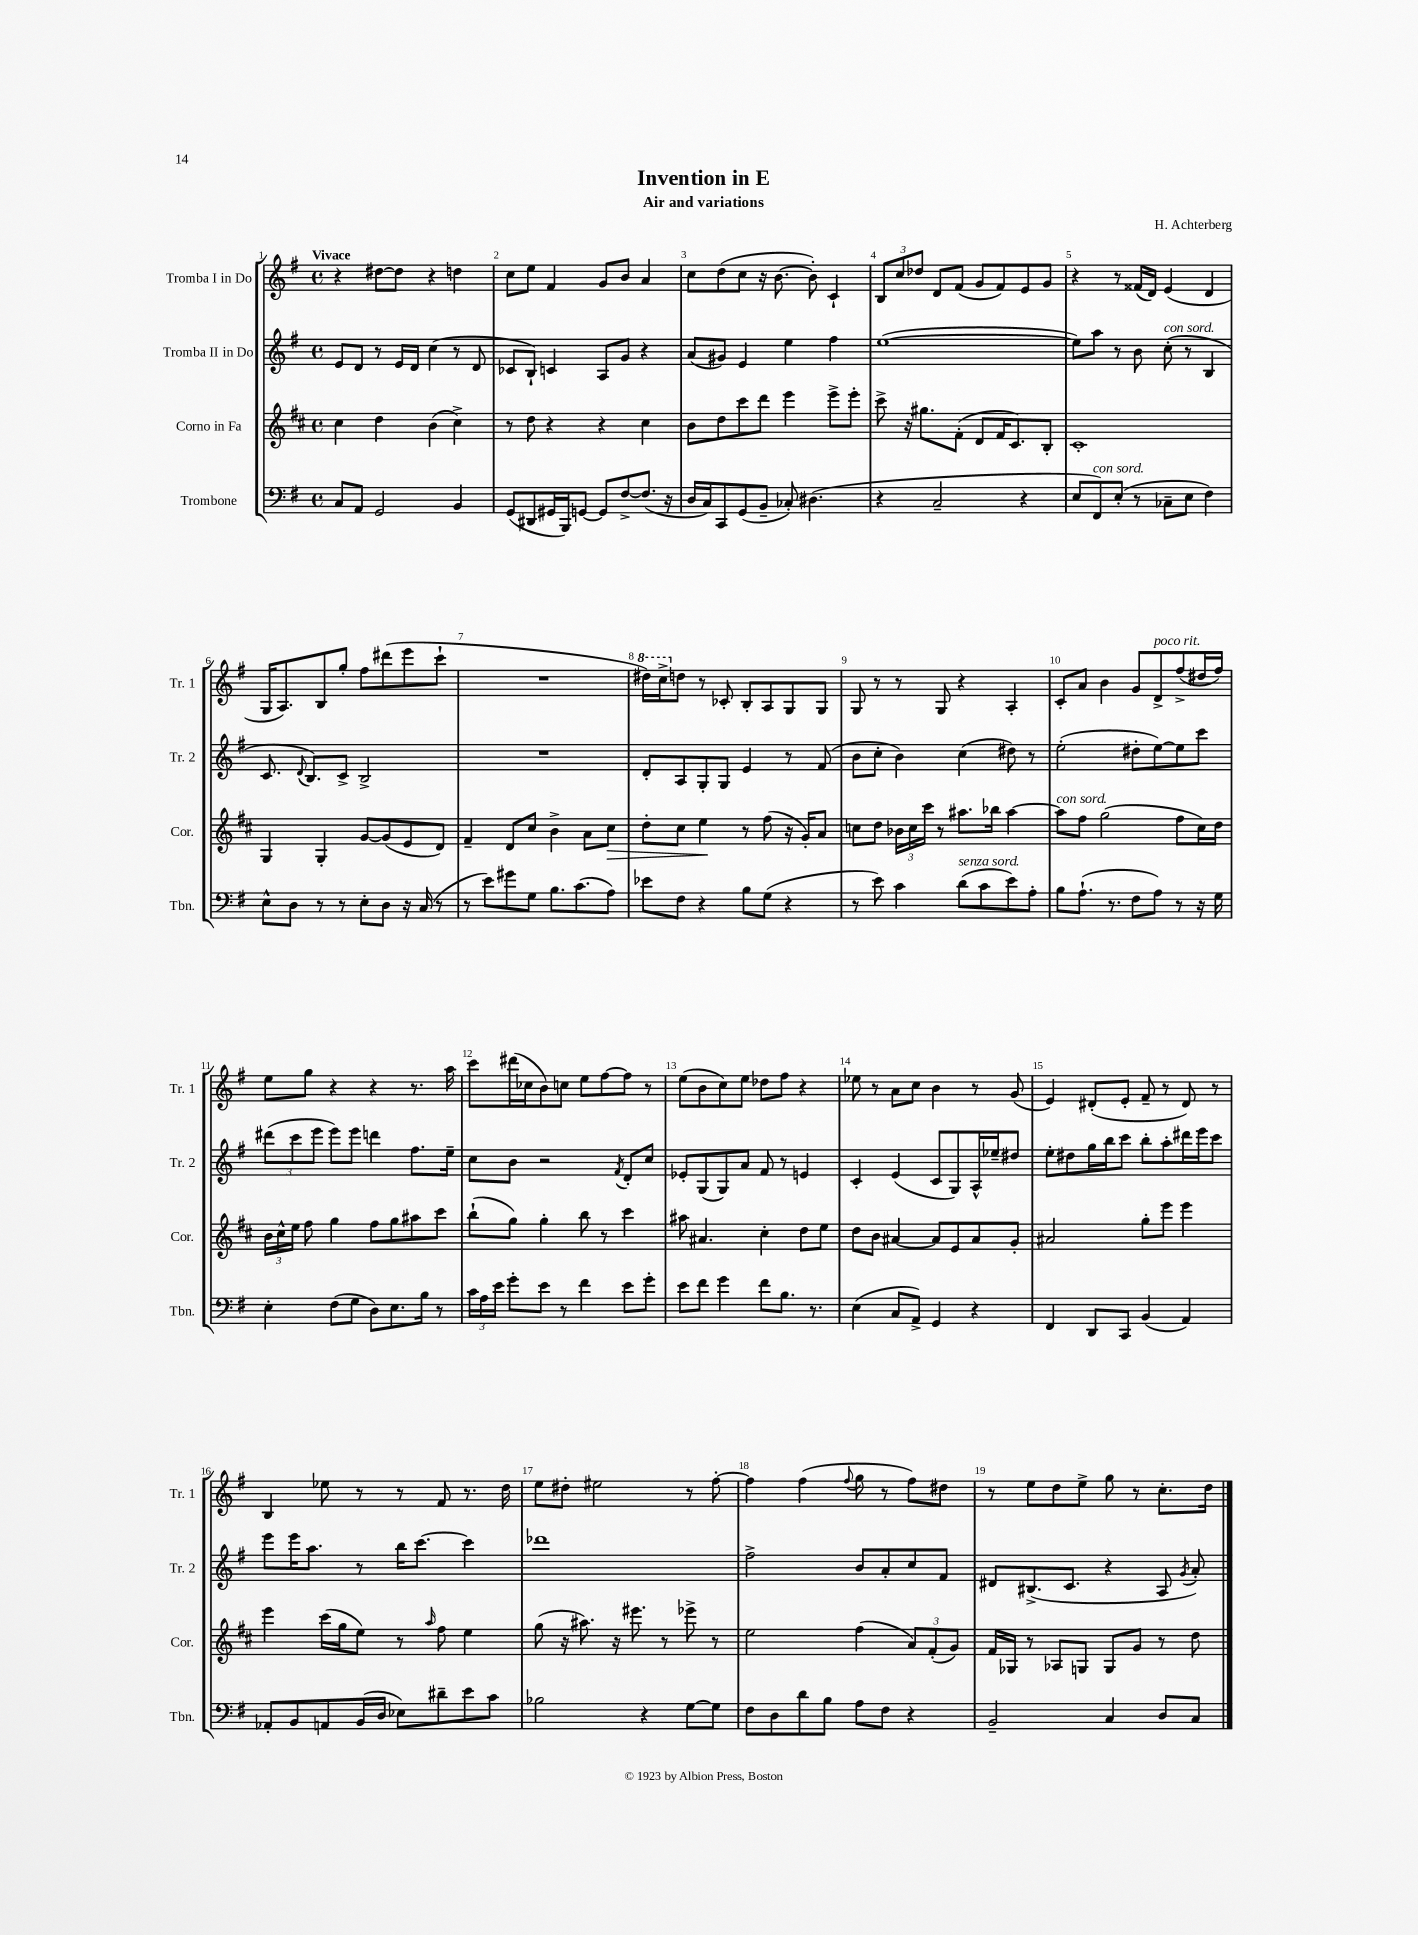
\header { title = "Invention in E" composer = "H. Achterberg" subtitle = "Air and variations" }
<<
\new StaffGroup <<
\new Staff = "s0" \with { instrumentName = "Tromba I in Do" shortInstrumentName = "Tr. 1" } {
    \clef treble \key g \major \defaultTimeSignature \time 4/4 \tempo "Vivace"
    \autoBeamOff r4 dis''8[~ dis''8] r4 d''4 |
    c''8[ e''8] fis'4 g'8[ b'8] a'4 |
    c''8[ d''8( c''8] r16 b'8.~ b'8-.) c'4-! |
    \tuplet 3/2 { b8[ c''8 des''8] } d'8[ fis'8]( g'8[ fis'8) e'8 g'8] |
    r4 r8 fisis'16[( d'16]) e'4( d'4 |
    g16[ a8.) b8 g''8]-. fis''8[ dis'''8( e'''8 c'''8]-! |
    R1 |
    \ottava #1 dis'''16[) c'''16-> \ottava #0 d''!8] r8 ces'8-. b8[-. a8 g8 g8] |
    g8 r8 r8 g8 r4 a4-. |
    c'8[-. a'8] b'4 g'8[ d'8->^\markup { \italic "poco rit." } fis''8->( dis''16 fis''16]) |
    e''8[ g''8] r4 r4 r8. a''16 |
    c'''8[ dis'''16( ces''16 b'8) c''8] e''8[ fis''8~ fis''8] r8 |
    e''8[( b'8 c''8) e''8] des''8[ fis''8] r4 |
    ees''8 r8 a'8[ c''8] b'4 r8 g'8( |
    e'4) dis'8[-.( e'8]-. fis'8-- r8 dis'8) r8 |
    b4 ees''8 r8 r8 fis'8 r8. d''16 |
    e''8[ dis''8]-. eis''2 r8 fis''8~-. |
    fis''4 fis''4( \appoggiatura { fis''8 } g''8 r8 fis''8[) dis''8] |
    r8 e''8[ d''8 e''8]-> g''8 r8 c''8.[-. d''16] \bar "|." |
}
\new Staff = "s1" \with { instrumentName = "Tromba II in Do" shortInstrumentName = "Tr. 2" } {
    \clef treble \key g \major \defaultTimeSignature \time 4/4
    \autoBeamOff e'8[ d'8] r8 e'16[ d'16] c''4( r8 d'8 |
    ces'8[ b8]-!) c'4 a8[ g'8] r4 |
    a'8[( gis'8]) e'4 e''4 fis''4 |
    e''1~( |
    e''8[) a''8] r8 b'8 c''8-.^\markup { \italic "con sord." }( r8 b4 |
    c'8. \appoggiatura { d'8 } b8.[) c'8]-> b2-> |
    R1 |
    d'8[-. a8 g8-. g8] e'4 r8 fis'8( |
    b'8[ c''8]-. b'4) c''4( dis''8) r8 |
    e''2-.( dis''8[-. e''8~) e''8 c'''8] |
    \tuplet 3/2 { dis'''8[( c'''8 e'''8] } e'''8[) e'''8] d'''4 fis''8.[ e''16]-- |
    c''8[ b'8] r2 \acciaccatura { fis'8 } d'8[-. c''8] |
    ees'8[-. g8( g8) a'8] fis'8 r8 e'4 |
    c'4-. e'4( c'8[ g8) a16-^ ees''16-- dis''8] |
    e''8[-. dis''8 g''16 b''16 c'''8] b''8[-. a''8-. dis'''16 e'''16 c'''8] |
    e'''8[ e'''16 a''8.] r8 b''16[ c'''8.]~ c'''4 |
    des'''1 |
    fis''2-> b'8[ a'8-. c''8 fis'8] |
    dis'8[ bis8.->( c'8.] r4 a8 \acciaccatura { g'8 } a'8-.) \bar "|." |
}
\new Staff = "s2" \with { instrumentName = "Corno in Fa" shortInstrumentName = "Cor." } {
    \clef treble \key d \major \defaultTimeSignature \time 4/4
    \autoBeamOff cis''4 d''4 b'4( cis''4->) |
    r8 d''8 r4 r4 cis''4 |
    b'8[ d''8 cis'''8 d'''8] e'''4 e'''8[-> e'''8]-. |
    cis'''8-> r16 gis''8.[ fis'8]-.( d'8[ fis'16 cis'8.) b8]-. |
    cis'1-. |
    g4 g4-. g'8[~ g'8( e'8 d'8]) |
    fis'4-- d'8[ cis''8] b'4-> a'8[ cis''8]\> |
    d''8[-. cis''8] e''4\! r8 fis''8( r16 g'16[-.) a'8] |
    c''8[ d''8] \tuplet 3/2 { bes'16[ c''16 cis'''16] } r8 ais''8.[ bes''16] ais''4~ |
    ais''8[^\markup { \italic "con sord." } fis''8] g''2( fis''8[ cis''16) d''16] |
    \tuplet 3/2 { b'16[ cis''16-^ e''16] } fis''8 g''4 fis''8[ g''8 ais''8 cis'''8] |
    b''8[-!( g''8]) g''4-. b''8 r8 cis'''4 |
    ais''8 ais'4. cis''4-. d''8[ e''8] |
    d''8[ b'8] ais'4~ ais'8[ e'8 ais'8 g'8]-. |
    ais'2 g''8[-. e'''8] e'''4 |
    e'''4 cis'''16[( g''16 e''8]) r8 \grace { a''16 } fis''8 e''4 |
    g''8( r16 ais''8.) r16 eis'''8. r8 ees'''8-> r8 |
    e''2 fis''4( \tuplet 3/2 { a'8[) fis'8-.( g'8]) } |
    fis'16[ ges16] r8 aes8[ g8] g8[ g'8] r8 d''8 \bar "|." |
}
\new Staff = "s3" \with { instrumentName = "Trombone" shortInstrumentName = "Tbn." } {
    \clef bass \key g \major \defaultTimeSignature \time 4/4
    \autoBeamOff c8[ a,8] g,2 b,4 |
    g,8[( dis,8 gis,16 b,,16) g,8]~ g,8[ fis8~-> fis8.]( r16 |
    d16[ c16) c,8 g,8( b,8]-- ces8-.) dis4.( |
    r4 c2-- r4 |
    e8[ fis,8^\markup { \italic "con sord." }) e8]-.( r8 ces8[-- e8] fis4) |
    e8[-^ d8] r8 r8 e8[-. d8] r16 c16( r8 |
    r8 e'8[) gis'8 g8] b8.[ c'8.( a8]) |
    ees'8[ fis8] r4 b8[ g8]( r4 |
    r8 e'8) c'4 d'8[^\markup { \italic "senza sord." }( c'8 e'8) a8]-. |
    b8[ a8.]-!( r8. fis8[ a8]) r8 r16 g16 |
    e4-. fis8[( g8] d8[) e8. b16] r8 |
    \tuplet 3/2 { c'16[ a16 e'16] } g'8[-. e'8] r8 fis'4 e'8[ g'8]-. |
    e'8[ fis'8] g'4 fis'8[ b8.] r8. |
    e4( c8[ a,8]->) g,4 r4 |
    fis,4 d,8[ c,8] b,4( a,4) |
    aes,8[-. b,8 a,8 b,16( d16] ees8[) dis'8-- e'8 c'8] |
    bes2 r4 g8[~ g8] |
    fis8[ d8 d'8 b8] a8[ fis8] r4 |
    b,2-- c4 d8[ c8] \bar "|." |
}
>>
>>
\layout { \context { \Score \override BarNumber.break-visibility = ##(#f #t #t) barNumberVisibility = #all-bar-numbers-visible } }
